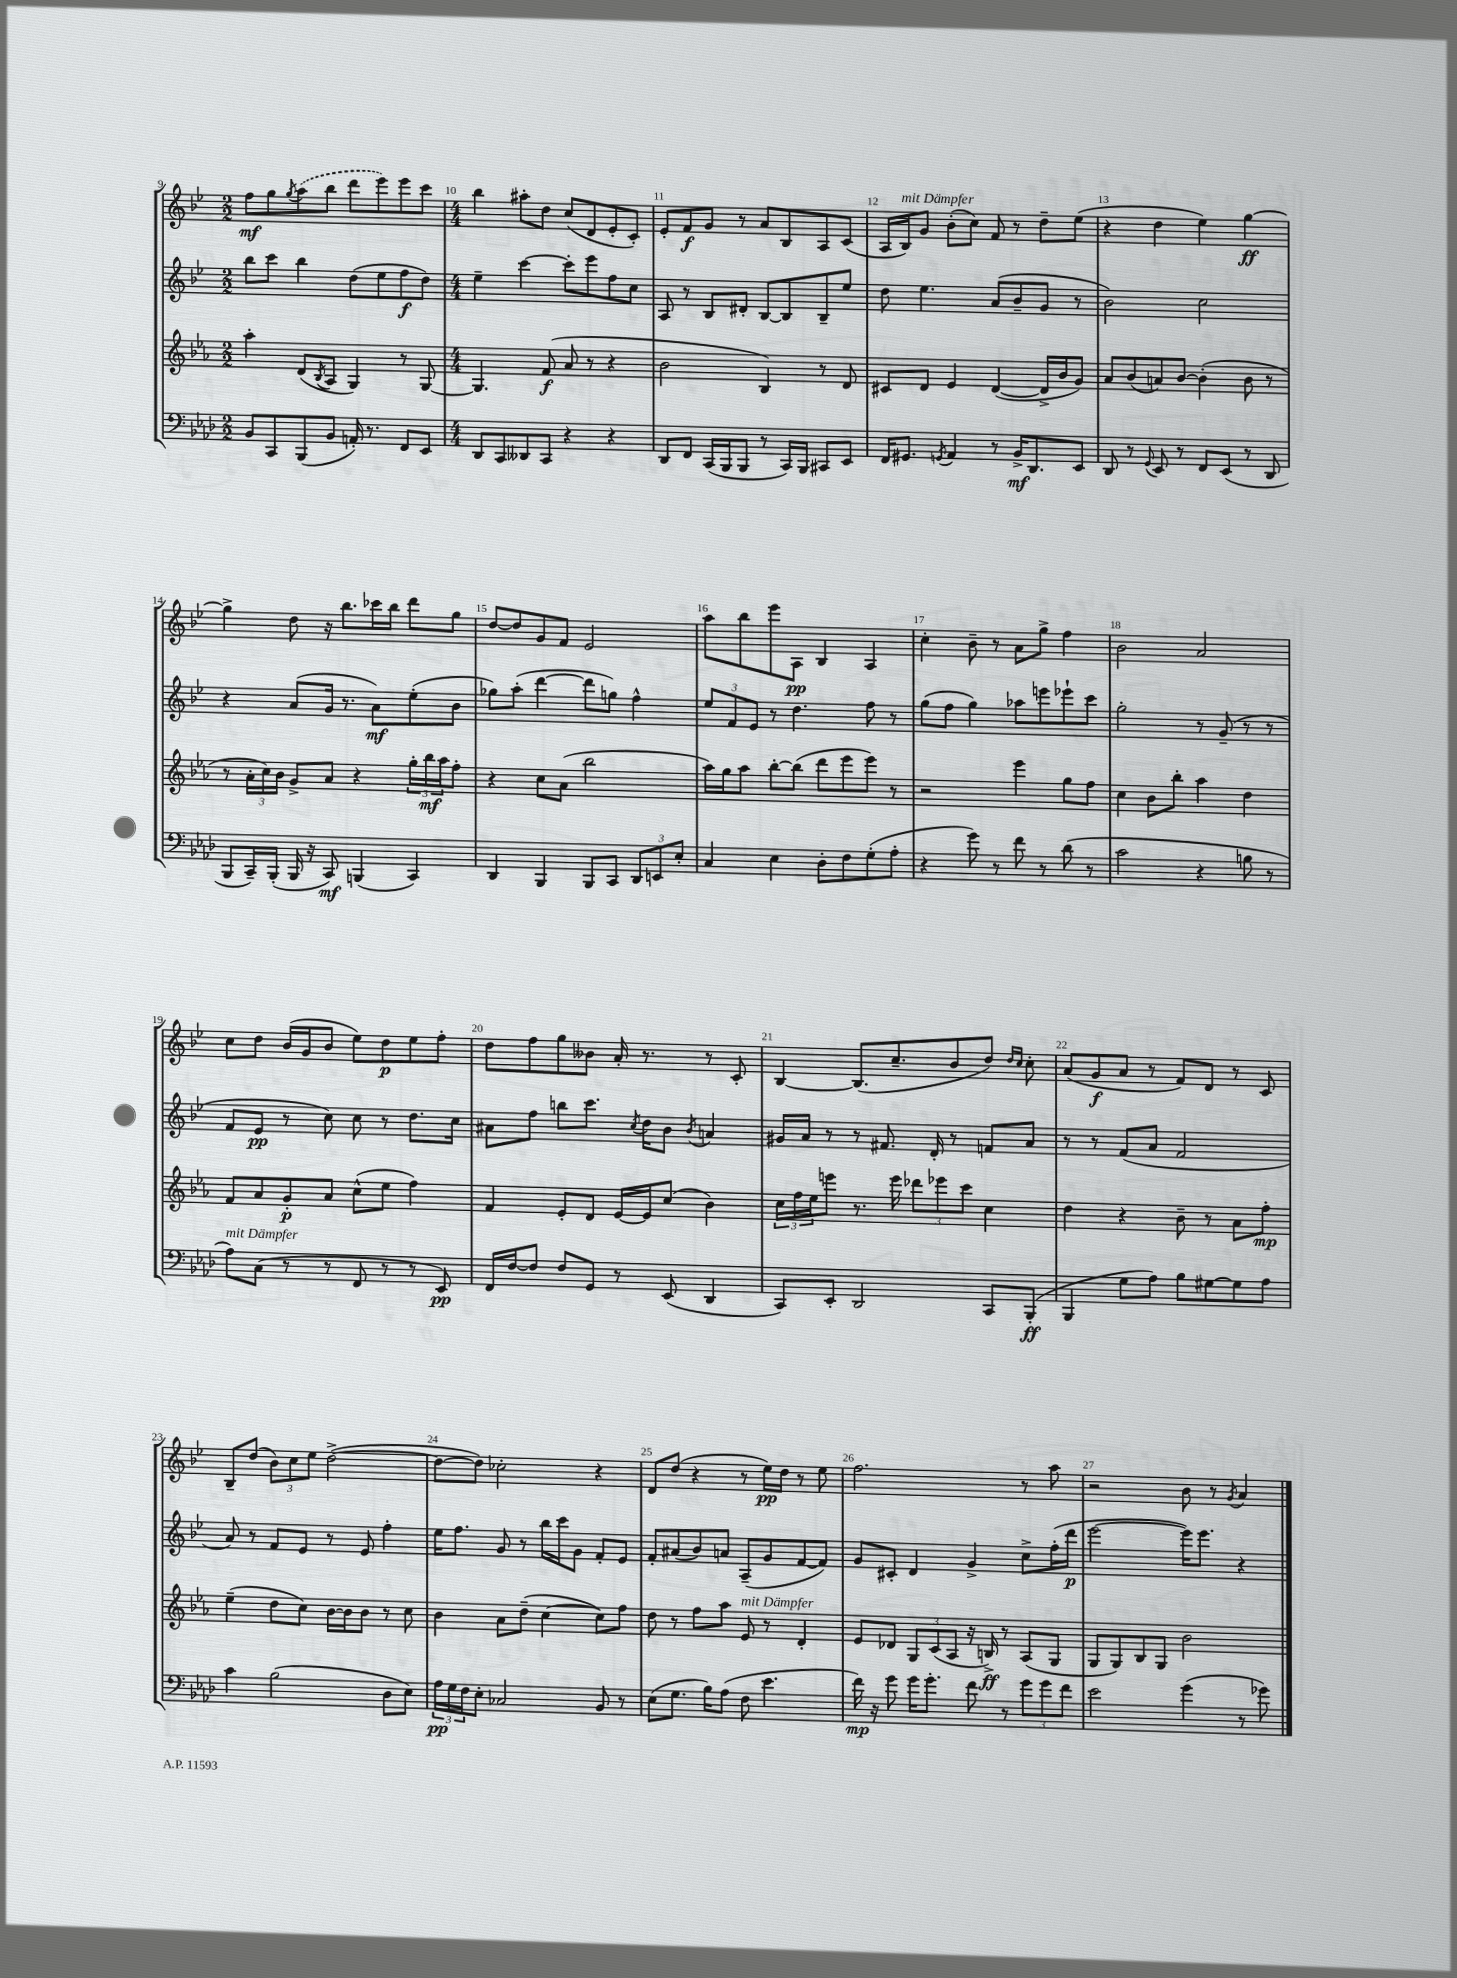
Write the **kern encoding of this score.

**kern	**kern	**kern	**kern
*staff4	*staff3	*staff2	*staff1
*clefF4	*clefG2	*clefG2	*clefG2
*k[b-e-a-d-]	*k[b-e-a-]	*k[b-e-]	*k[b-e-]
*M2/2	*M2/2	*M2/2	*M2/2
8BB-/L	4aa-'\	8bb-\L	8ff\L
8CC/	.	8ccc\J	8gg\
.	.	.	8qgg/
(8BBB-/	(8d/L	4bb-\	(8aa\
.	8qB-/	.	.
8BB-/J	8A-/J	.	8bb-\J
16AA'/)	4G/)	(8dd\L	8ddd\L
8.r	.	.	.
.	.	8ee-\	8eee-\)
8FF/L	8r	8ff\	8eee-\
8EE-/J	[8G/	8dd\J)	8ccc\J
=	=	=	=
*M4/4	*M4/4	*M4/4	*M4/4
8DD-/L	4.G/]	4ee-~\	4bb-\
8CC/	.	.	.
8DD--/	.	[4ccc\	8aa#'\L
8CC/J	(8f/	.	8dd\J
4r	8a-/	8ccc'\]L	(8cc/L
.	8r	8eee-\	8d/
4r	4r	8ff\	8e-'/
.	.	8cc\J	8c'/J)
=	=	=	=
8DD-/L	2b-\	8A/	8e-'/L
8FF/J	.	8r	8f/
(16CC/LL	.	8B-/L	8g/J
16BBB-/J	.	.	.
8BBB-/J	.	8d#'/J	8r
8r	4B-/)	[8B-/L	8a/L
16CC/LL)	.	8B-/]	8B-/
16BBB-/JJ	.	.	.
8CC#/L	8r	8B-~/	8A/
8EE-/J	8d/	8ee-/J	(8c/J
=	=	=	=
16FF/LK	8c#/L	8dd\	16A/LL
8.GG#/J	.	.	16B-/J)
.	8d/J	4.ee-\	8g/J
8qGG/	.	.	.
4AA-/	4e-/	.	(8b-'\L
.	.	.	8cc\J)
8r	([4d/	(8a/L	8f/
16BB-^/LK	.	8b-~/	8r
8.DD-/	.	.	.
.	16d^/]LL	8g/J	8dd~\L
.	16b-/J	.	.
8EE-/J	8g/J)	8r	(8ee-\J
=	=	=	=
8DD-/	8a-/L	2b-\)	4r
8r	(8b-/	.	.
8qqGG/	.	.	.
8EE-/	8a/)	.	4dd\
8r	[8b-/J	.	.
8FF/L	(4b-'\]	2cc\	4ee-\)
(8EE-/J	.	.	.
8r	8b-\	.	[4gg\
8DD-/	8r	.	.
=	=	=	=
8BBB-/L	8r	4r	4gg^\]
16CC~/L)	24a-'\LL	.	.
.	24cc\)	.	.
(16BBB-'/JJ	.	.	.
.	24b-\JJ	.	.
16BBB-/	8g^/L	(8a/L	8dd\
16r	.	.	.
8CC/)	8a-/J	16g/Jk	16r
.	.	8.r	8.bb-\L
(4BBB/	4r	.	.
.	.	8a\L)	16ccc-\L
.	.	.	16bb-\JJ
4CC/)	24gg'\LL	(8ee-'\	8ddd\L
.	24bb-\	.	.
.	24aa-\J	.	.
.	8ff'\J	8b-\J	8gg\J
=	=	=	=
4DD-/	4r	8gg-\L)	[8dd/L
.	.	(8aa'\J	8dd/]
4BBB-/	8cc\L	[4ddd\	8g/
.	(8a-\J	.	8f/J
8BBB-/L	2bb-\	8ddd\]L	2e-/
8CC/J	.	8gg\J)	.
12DD-/L	.	4ff^^\	.
12EE/	.	.	.
12E-'/J	.	.	.
=	=	=	=
4C/	16aa-\LL)	12ee-/L	8aa\L
.	16gg\J	.	.
.	.	12f/	.
.	8aa-\J	.	8bb-\
.	.	12e-/J	.
4E-\	[8bb-'\L	8r	8eee-\
.	(8bb-\]J	4.dd\	8A\J
8D-'\L	8ddd\L	.	4B-/
8F\	8eee-\	.	.
(8G'\	8eee-\J)	8ff\	4A/
8A-'\J	8r	8r	.
=	=	=	=
4r	2r	(8gg\L	4cc'\
.	.	8ff\J	.
8g\)	.	4gg\)	8b-~\
8r	.	.	8r
8f\	4eee-\	8aa-\L	8a\L
8r	.	8eee\	8gg^\J
(8d-\	8gg\L	8eee-`\	4ff\
8r	8ff\J	8ccc\J	.
=	=	=	=
2c\	4cc\	2gg'\	2b-\
.	8b-\L	.	.
.	8bb-'\J	.	.
4r	4aa-\	8r	2a/
.	.	(8g~/	.
8B\	4dd\	8r	.
8r	.	8r	.
=	=	=	=
8A-\L)	8f/L	8f/L	8cc\L
(8C\J	8a-/	8e-/J	8dd\J
8r	8g'/	8r	(16b-/LL
.	.	.	16g/J
8r	8a-/J	8cc\)	8b-/J
8FF/	(8cc^^\L	8cc\	8ee-\L)
8r	8ee-\J	8r	8dd\
8r	4ff\)	8.dd\L	8ee-\
8EE-/)	.	.	8ff'\J
.	.	16cc\Jk	.
=	=	=	=
16FF/LL	4f/	8a#\L	8dd\L
[16F/J	.	.	.
8F/]J	.	8ff\J	8ff\
8F/L	8e-'/L	8bb\L	8gg\
8GG/J	8d/J	8.ccc\J	8b--\J
8r	[16e-/LL	.	16a'/
.	.	8qcc/	.
.	16e-/]J	16dd\LK	8.r
(8EE-/	(8cc/J	8b-\J	.
.	.	8qb-/	.
4DD-/	4b-\)	4a/	8r
.	.	.	8c'/
=	=	=	=
8CC/L)	24cc\LL	16g#/LL	[4B-/
.	24ff\	.	.
.	.	16a/JJ	.
.	24ee-\J	.	.
8EE-'/J	8eee\J	8r	.
2DD-/	8.r	8r	(8.B-/]L
.	.	8.f#/	.
.	16eee\	.	8.cc~/
.	12ddd-\L	.	.
.	.	16d'/	.
.	12eee-\	.	.
.	.	8r	8b-/
.	12ccc\J	.	.
8CC/L	4cc\	8f/L	8dd/J)
.	.	.	16qqdd/LL
.	.	.	16qqcc/JJ
(8BBB-'/J	.	8a/J	8cc'\
=	=	=	=
4BBB-/	4dd\	8r	(8a/L
.	.	8r	8g/
8G\L	4r	(8f/L	8a/J
8A-\J)	.	8a/J	8r
8B-\L	8b-~\	2f/	8f/L)
[8G#\	8r	.	8d/J
8G#\]	8a-\L	.	8r
8A-\J	8ff'\J	.	8c/
=	=	=	=
4c\	(4ee-~\	8a/)	8B-~/L
.	.	8r	(8dd/J
(2B-\	8dd\L	8f/L	12b-\L)
.	.	.	12cc\
.	8cc\J)	8e-/J	.
.	.	.	12ee-\J
.	[16b-\LL	8r	([2dd^\
.	16b-\]J	.	.
.	8b-\J	8e-/	.
8D-\L	8r	4ff'\	.
8E-\J)	8cc\	.	.
=	=	=	=
24A-\LL	4b-\	16ee-\LK	8dd\_L
24G\	.	.	.
.	.	8.ff\J	.
24F\J	.	.	.
8E-'\J	.	.	8dd\]J)
2C-/	8a-\L	8g/	2cc-'\
.	(8dd~\J	8r	.
.	[4cc\	16bb-\LL	.
.	.	16ccc\J	.
.	.	8g\J	.
8BB-/	8cc\]L)	8f'/L	4r
8r	8ff\J	8e-/J	.
=	=	=	=
(8E-\L	8dd\	8f'/L	8d/L
8.G\J	8r	(8a#/	(8dd/J
.	8ff\L	8b-/)	4r
16B-\LK)	.	.	.
(8A-\J	8aa-\J	8a/J	.
8F\	8e-/	(8A~/L	8r
4.e-\	8r	8g/	16ee-\LL)
.	.	.	16dd\JJ
.	4d'/	[8f/	8r
.	.	8f/]J)	8ee-\
=	=	=	=
16f\)	8e-/L	8g/L	2.ff\
16r	.	.	.
8g\	8d-/J	8c#'/J	.
16g\LK	12G/L	4d/	.
8.g'\J	.	.	.
.	(12c/	.	.
.	12A-/J	.	.
8f\	16r	4g^/	.
.	16B^/)	.	.
8r	8r	.	.
12g\L	(8A-/L	8cc^\L	8r
12g\	.	.	.
.	8G/J	(16ff'\L	8aa\
12f\J	.	.	.
.	.	16ddd\JJ	.
=	=	=	=
2e-\	8G/L	[2eee-\	2r
.	8G/)	.	.
.	8B-/	.	.
.	8G/J	.	.
(4g\	2b-\	16eee-\]LK)	8b-\
.	.	8.eee-\J	.
.	.	.	8r
.	.	.	8qg/
8r	.	4r	4a/
8g-\)	.	.	.
==	==	==	==
*-	*-	*-	*-
